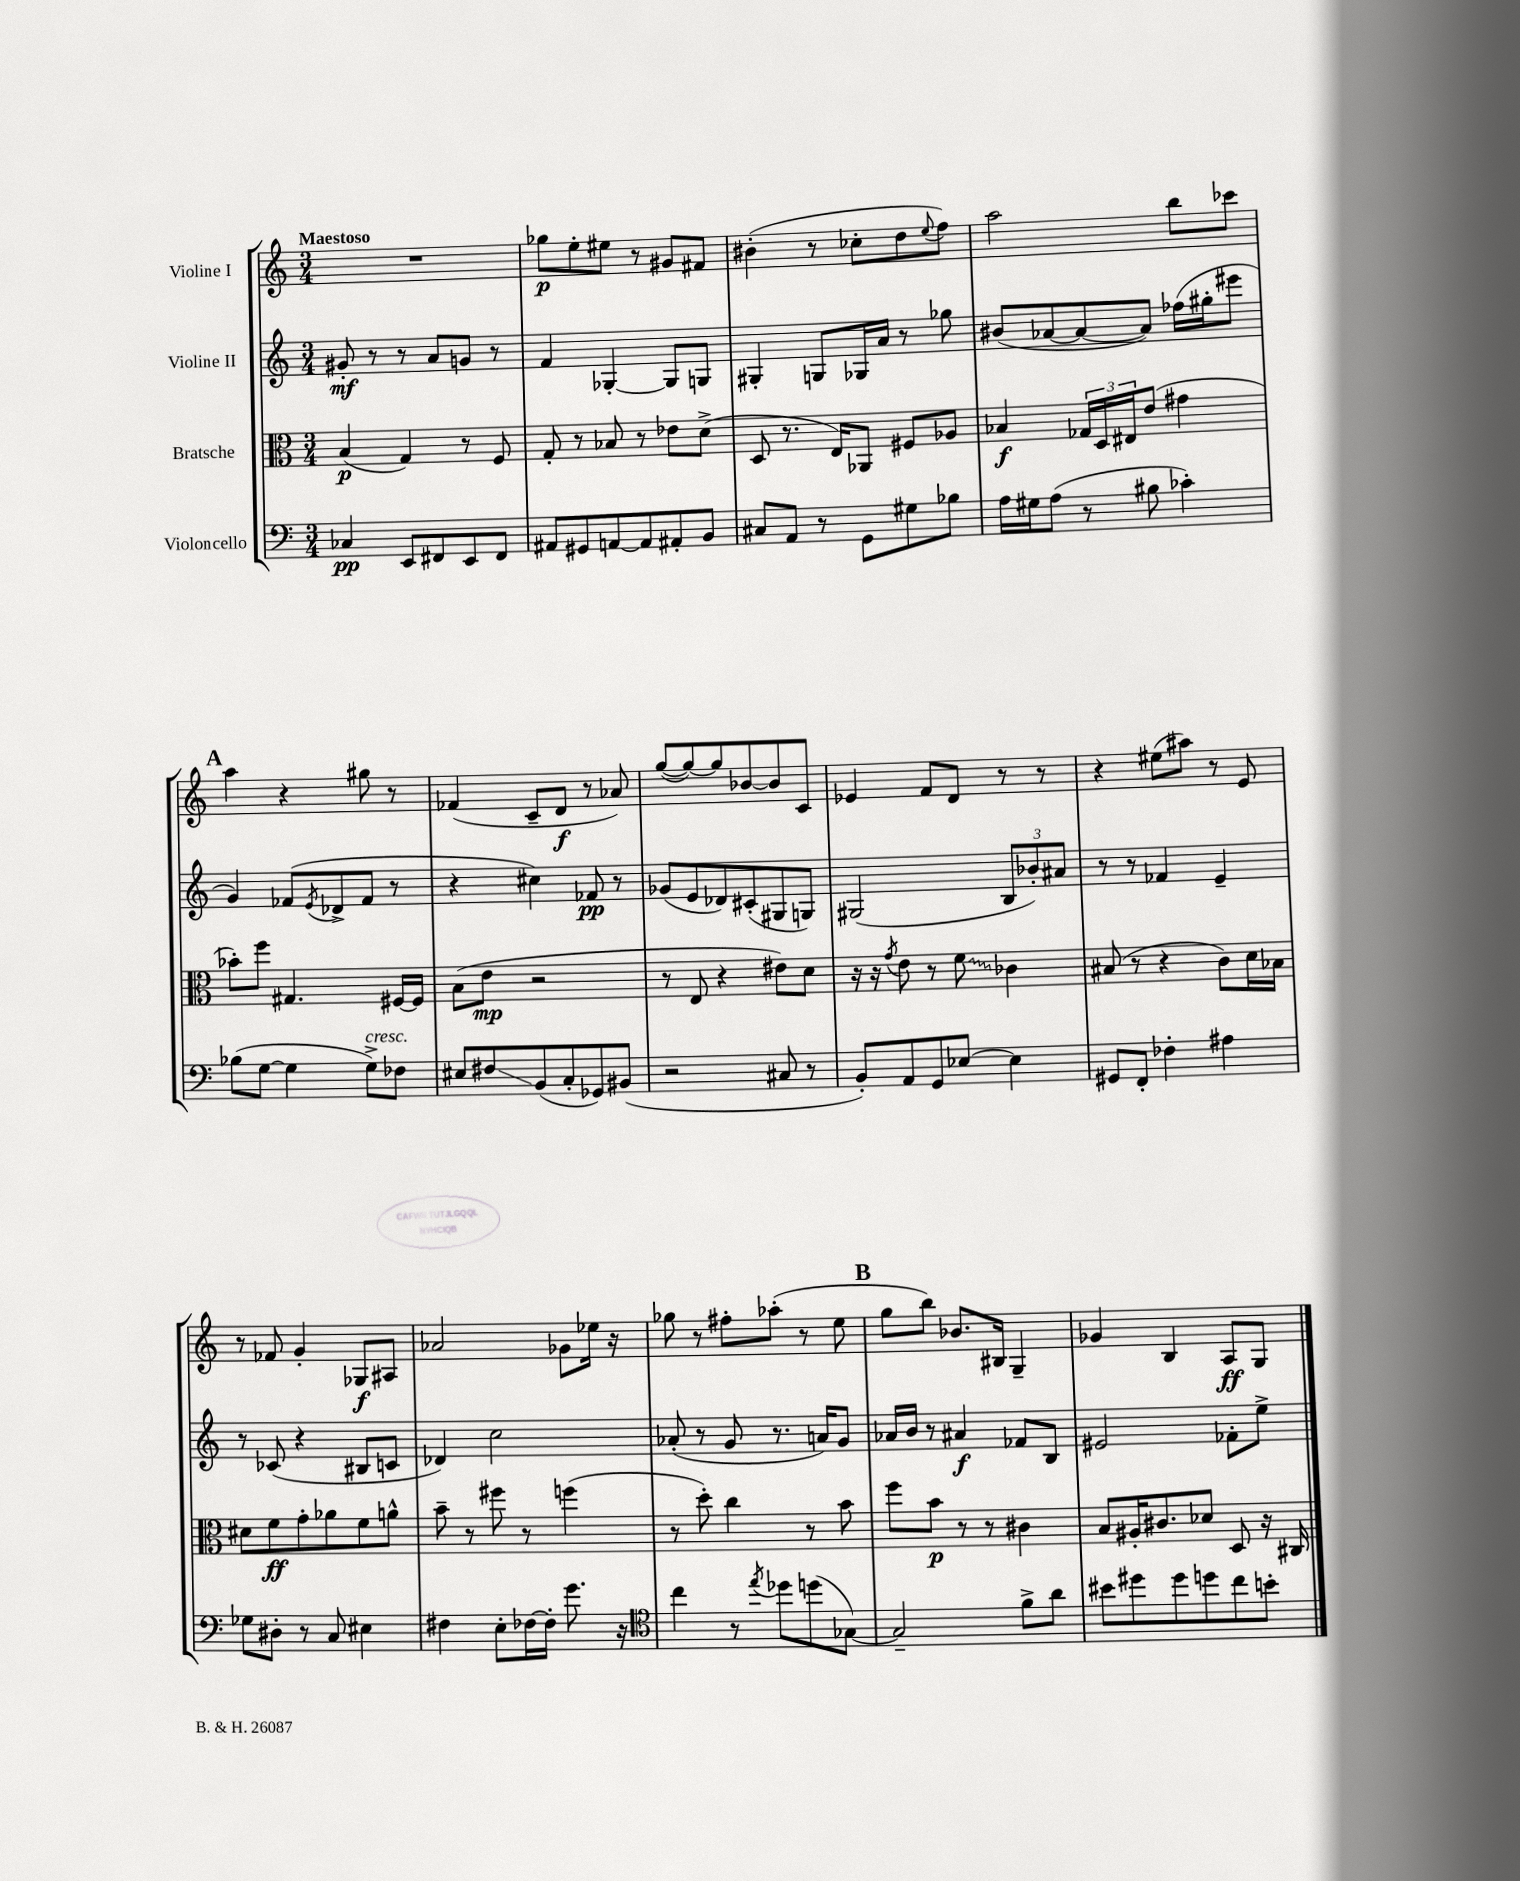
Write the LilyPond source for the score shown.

<<
\new StaffGroup <<
\new Staff = "s0" \with { instrumentName = "Violine I" } {
    \clef treble \key c \major \numericTimeSignature \time 3/4 \tempo "Maestoso"
    R2. |
    ges''8\p e''8-. eis''8 r8 gis'8 fis'8 |
    bis'4-.( r8 ces''8-. d''8 \appoggiatura { e''8 } f''8) |
    a''2 b''8 ces'''8 |
    \mark \markup { \bold "A" } a''4 r4 gis''8 r8 |
    fes'4( c'8-- d'8\f r8 aes'8) |
    g''8~( g''8~) g''8 bes'8~ bes'8 c'8 |
    ees'4 f'8 d'8 r8 r8 |
    r4 eis''8( ais''8) r8 e'8 |
    r8 fes'8 g'4-. ges8\f ais8 |
    aes'2 ges'8 ees''16 r16 |
    ges''8 r8 fis''8-. aes''8-.( r8 e''8 |
    \mark \markup { \bold "B" } g''8 b''8) bes'8. bis16 g4-- |
    ges'4 b4 a8\ff g8 \bar "|." |
}
\new Staff = "s1" \with { instrumentName = "Violine II" } {
    \clef treble \key c \major \numericTimeSignature \time 3/4
    gis'8-.\mf r8 r8 a'8 g'8 r8 |
    f'4 ges4~-. ges8 g8 |
    gis4-. g8 ges16 a'16 r8 ges''8 |
    bis'8( aes'8~ aes'8~ aes'8) fes''16( gis''16-. eis'''8 |
    \mark \markup { \bold "A" } g'4) fes'8( \acciaccatura { e'8 } des'8-> fes'8 r8 |
    r4 cis''4) fes'8\pp r8 |
    ges'8( e'8 des'8) cis'8-.( gis8 g8) |
    gis2( \tuplet 3/2 { b8 bes'8-.) ais'8 } |
    r8 r8 fes'4 e'4-- |
    r8 ces'8( r4 bis8 c'8 |
    des'4) c''2 |
    aes'8-.( r8 g'8 r8. a'16) g'8 |
    \mark \markup { \bold "B" } aes'16 b'16 r8 ais'4\f fes'8 b8 |
    eis'2 fes'8-. e''8-> \bar "|." |
}
\new Staff = "s2" \with { instrumentName = "Bratsche" } {
    \clef alto \key c \major \numericTimeSignature \time 3/4
    b4\p( g4) r8 f8 |
    g8-. r8 bes8 r8 ees'8 d'8->( |
    d8 r8. e16) aes,8 fis8 aes8 |
    bes4\f \tuplet 3/2 { ges16 d16 eis16 } e'8( gis'4 |
    \mark \markup { \bold "A" } bes'8-.) f''8 gis4. fis16~ fis16 |
    b8( e'8\mp r2 |
    r8 e8 r4 eis'8) d'8 |
    r16 r16 \acciaccatura { g'8 } e'8 r8 \once \override Glissando.style = #'zigzag f'8\glissando ces'4 |
    bis8( r8 r4 c'8) d'16 bes16 |
    dis'8 f'8\ff g'8-. aes'8 f'8 a'8-^ |
    b'8-- r8 fis''8 r8 f''4( |
    r8 d''8-.) c''4 r8 b'8 |
    \mark \markup { \bold "B" } f''8 b'8\p r8 r8 cis'4 |
    b8 ais16-. cis'8. des'8 d8 r16 cis16 \bar "|." |
}
\new Staff = "s3" \with { instrumentName = "Violoncello" } {
    \clef bass \key c \major \numericTimeSignature \time 3/4
    ces4\pp e,8 fis,8 e,8 fis,8 |
    ais,8 gis,8 a,8~ a,8 ais,8-. b,8 |
    cis8 a,8 r8 g,8 gis8 bes8 |
    a16 gis16 a8( r8 bis8 ces'4-.) |
    \mark \markup { \bold "A" } bes8( g8~ g4 g8->^\markup { \italic "cresc." }) fes8 |
    eis8 fis8\glissando b,8( c8-. ges,8) bis,8( |
    r2 cis8 r8 |
    b,8-.) a,8 g,8 ees8~ ees4 |
    gis,8 f,8-. fes4-. ais4 |
    ges8 dis8-. r8 c8 eis4 |
    fis4 e8-. fes16~ fes16-. g'8. r16 |
    \clef tenor c''4 r8 \acciaccatura { e''8 } des''8 d''8( ges8~) |
    \mark \markup { \bold "B" } ges2-- f'8-> a'8 |
    bis'8 dis''8 dis''8 d''8 c''8 b'8-. \bar "|." |
}
>>
>>
\layout { \context { \Score \remove "Bar_number_engraver" } }
